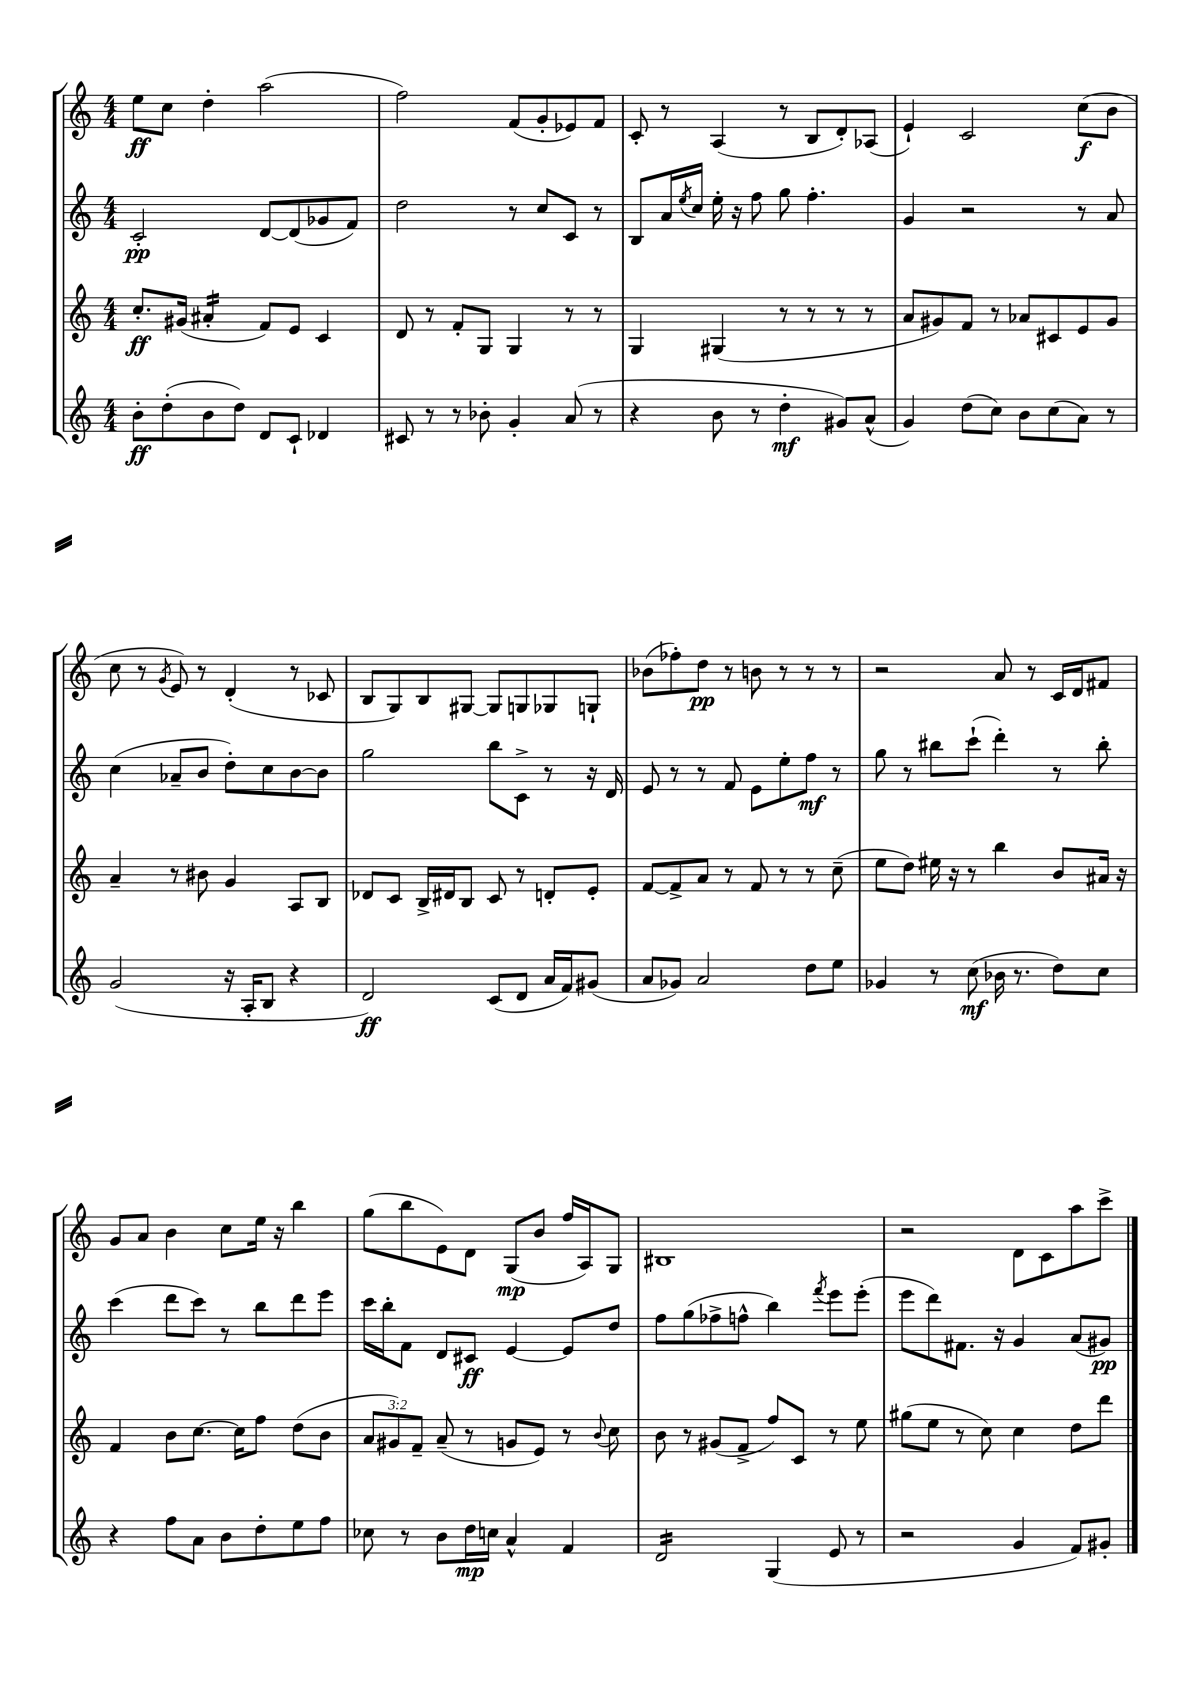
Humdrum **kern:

**kern	**kern	**kern	**kern
*staff4	*staff3	*staff2	*staff1
*clefG2	*clefG2	*clefG2	*clefG2
*k[]	*k[]	*k[]	*k[]
*M4/4	*M4/4	*M4/4	*M4/4
8b'\L	8.cc'/L	2c'/	8ee\L
(8dd'\	.	.	8cc\J
.	(16g#/Jk	.	.
8b\	4a#'/	.	4dd'\
8dd\J)	.	.	.
8d/L	8f/L)	[8d/L	(2aa\
8c`/J	8e/J	(8d/]	.
4d-/	4c/	8g-/	.
.	.	8f/J)	.
=	=	=	=
8c#/	8d/	2dd\	2ff\)
8r	8r	.	.
8r	8f'/L	.	.
8b-'\	8G/J	.	.
4g'/	4G/	8r	(8f/L
.	.	8cc/L	8g'/
(8a/	8r	8c/J	8e-/)
8r	8r	8r	8f/J
=	=	=	=
4r	4G/	8B/L	8c'/
.	.	16a/L	8r
.	.	8qee/	.
.	.	16cc/JJ	.
8b\	(4G#/	16ee'\	(4A/
.	.	16r	.
8r	.	8ff\	.
4dd'\	8r	8gg\	8r
.	8r	4.ff'\	8B/L
8g#/L)	8r	.	8d'/)
(8a^^/J	8r	.	(8A-/J
=	=	=	=
4g/)	8a/L	4g/	4e`/)
.	8g#/)	.	.
(8dd\L	8f/J	2r	2c/
8cc\J)	8r	.	.
8b\L	8a-/L	.	.
(8cc\	8c#/	.	.
8a\J)	8e/	8r	(8cc\L
8r	8g#/J	8a/	8b\J
=	=	=	=
(2g/	4a~/	(4cc\	8cc\
.	.	.	8r
.	.	.	8qg/
.	8r	8a-~/L	8e/)
.	8b#\	8b/J	8r
16r	4g/	8dd'\L)	(4d'/
16A'/LK	.	.	.
8B/J	.	8cc\	.
4r	8A/L	[8b\	8r
.	8B/J	8b\]J	8c-/
=	=	=	=
2d/)	8d-/L	2gg\	8B/L
.	8c/J	.	8G/)
.	16B^/LL	.	8B/
.	16d#/J	.	.
.	8B/J	.	[8G#/J
(8c/L	8c/	8bb\L	8G#/]L
8d/J	8r	8c^\J	8G/
16a/LL	8d'/L	8r	8G-/
16f/J)	.	.	.
(8g#/J	8e'/J	16r	8G`/J
.	.	16d/	.
=	=	=	=
8a/L	[8f/L	8e/	(8b-\L
8g-/J)	8f^/]	8r	8ff-'\)
2a/	8a/J	8r	8dd\J
.	8r	8f/	8r
.	8f/	8e\L	8b\
.	8r	8ee'\	8r
8dd\L	8r	8ff\J	8r
8ee\J	(8cc~\	8r	8r
=	=	=	=
4g-/	8ee\L	8gg\	2r
.	8dd\J)	8r	.
8r	16ee#\	8bb#\L	.
.	16r	.	.
(8cc\	8r	(8ccc`\J	.
16b-\	4bb\	4ddd'\)	8a/
8.r	.	.	.
.	.	.	8r
8dd\L)	8b/L	8r	16c/LL
.	.	.	16d/J
8cc\J	16a#/Jk	8bb#'\	8f#/J
.	16r	.	.
=	=	=	=
4r	4f/	(4ccc\	8g/L
.	.	.	8a/J
8ff\L	8b\L	8ddd\L	4b\
8a\J	[8.cc\J	8ccc\J)	.
8b\L	.	8r	8cc\L
.	16cc\]LK	.	.
8dd'\	8ff\J	8bb\L	16ee\Jk
.	.	.	16r
8ee\	(8dd\L	8ddd\	4bb\
8ff\J	8b\J	8eee\J	.
=	=	=	=
8cc-\	12a/L	16ccc\LL	(8gg\L
.	.	16bb'\J	.
.	12g#/)	.	.
8r	.	8f\J	8bb\
.	12f~/J	.	.
8b\L	(8a~/	8d/L	8e\)
16dd\L	8r	8c#/J	8d\J
16cc\JJ	.	.	.
4a^^/	8g/L	[4e/	(8G/L
.	8e/J)	.	8b/J
4f/	8r	8e/]L	16ff/LL
.	.	.	16A/J)
.	8qqb/	.	.
.	8cc\	8dd/J	8G/J
=	=	=	=
2d/	8b\	8ff\L	1B#
.	8r	(8gg\	.
.	(8g#/L	8ff-^\	.
.	8f^/J	8ff^^\J	.
(4G/	8ff/L)	4bb\)	.
.	8c/J	.	.
.	.	8qfff/	.
8e/	8r	8eee\L	.
8r	8ee\	(8eee'\J	.
=	=	=	=
2r	(8gg#\L	8eee\L	2r
.	8ee\J	8ddd\)	.
.	8r	8.f#\J	.
.	8cc\)	.	.
.	.	16r	.
4g/	4cc\	4g/	8d\L
.	.	.	8c\
8f/L)	8dd\L	(8a/L	8aa\
8g#'/J	8ddd\J	8g#/J)	8ccc^\J
==	==	==	==
*-	*-	*-	*-
